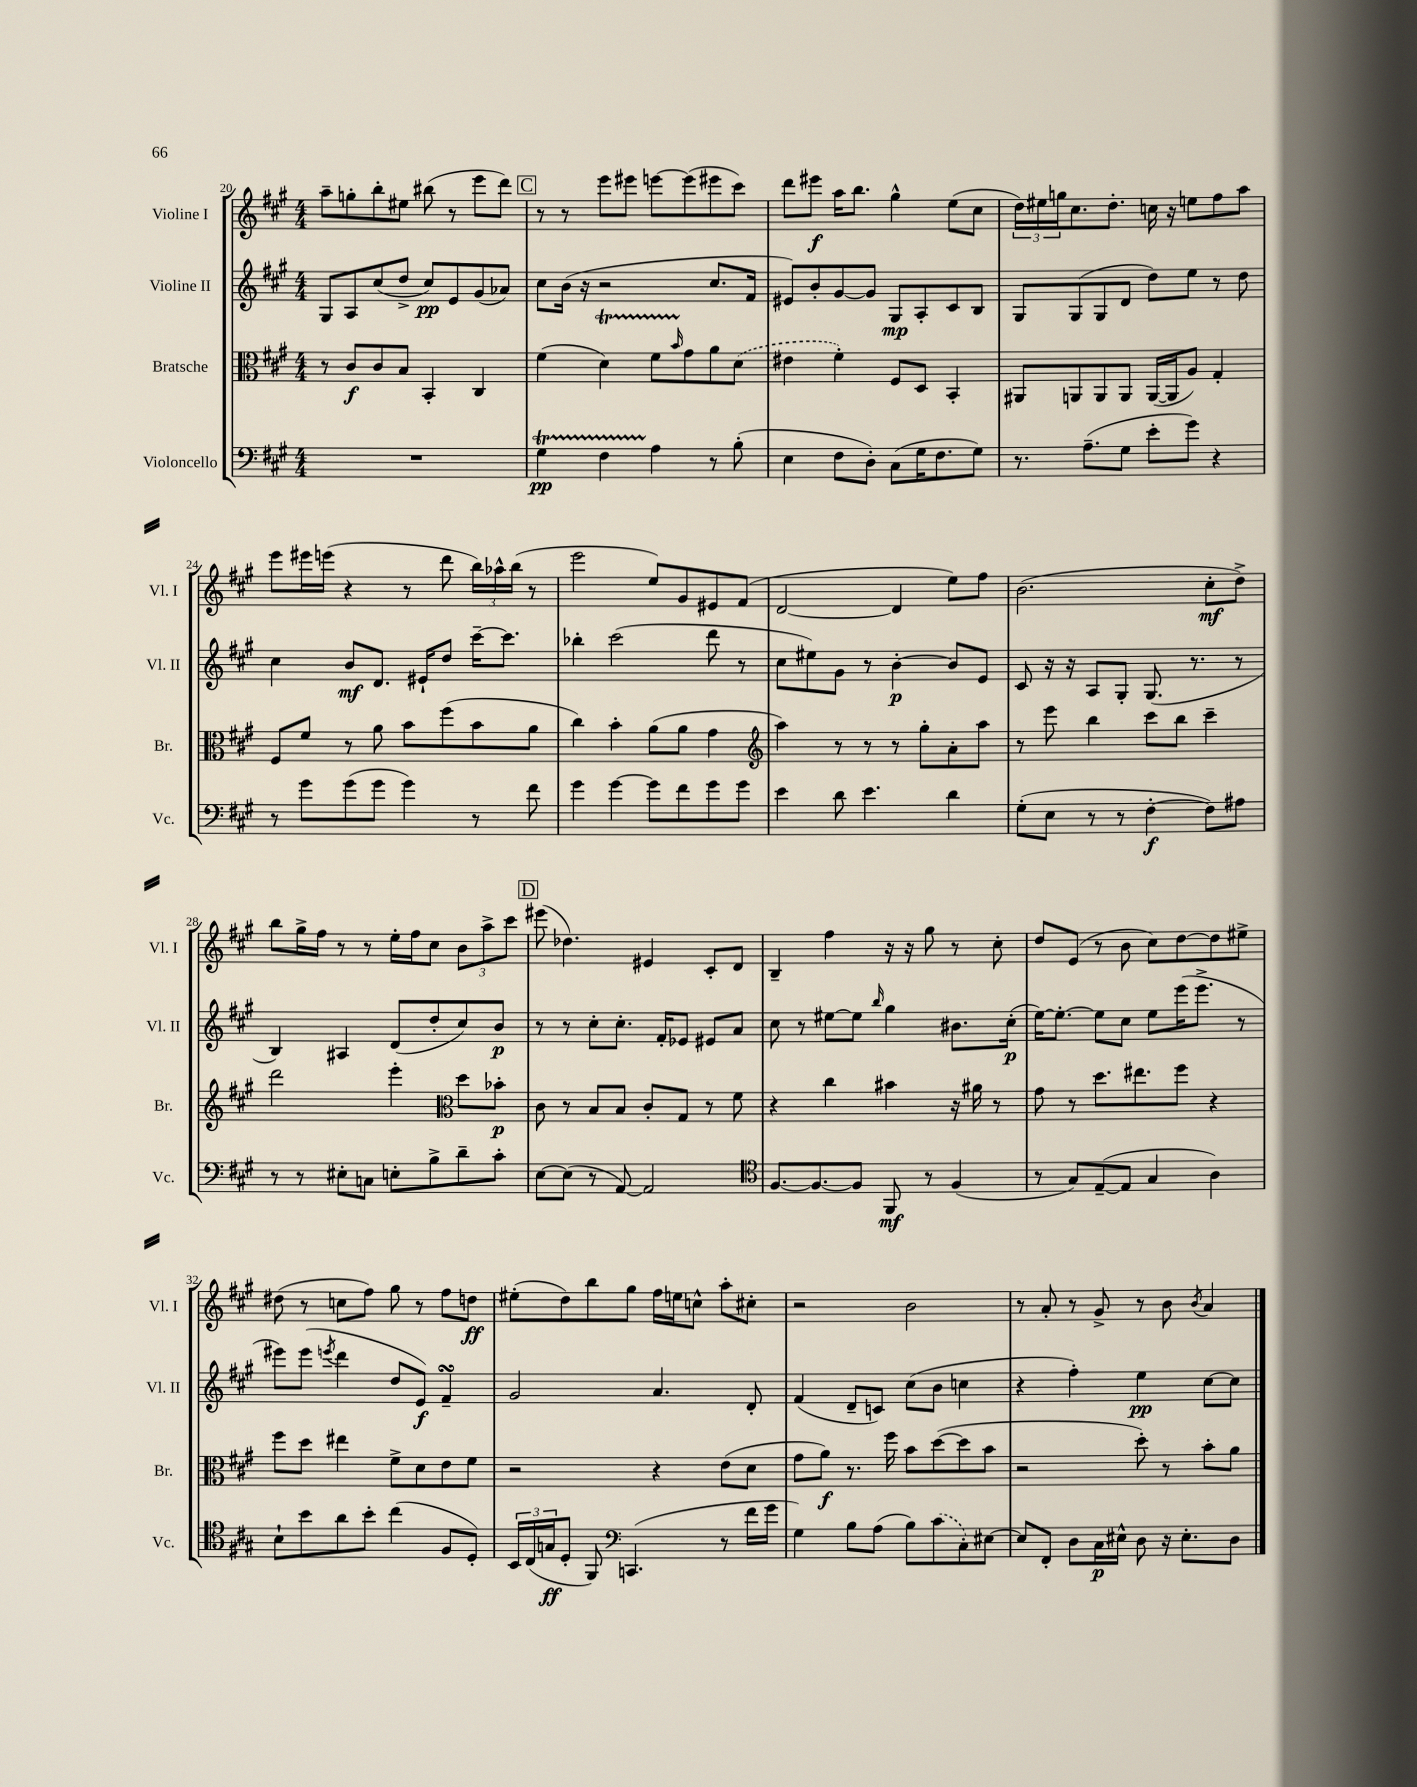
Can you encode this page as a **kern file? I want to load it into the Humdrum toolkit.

**kern	**dynam	**kern	**dynam	**kern	**dynam	**kern	**dynam
*part4	*part4	*part3	*part3	*part2	*part2	*part1	*part1
*staff4	*staff4	*staff3	*staff3	*staff2	*staff2	*staff1	*staff1
*I"Violoncello	*	*I"Bratsche	*	*I"Violine II	*	*I"Violine I	*
*I'Vc.	*	*I'Br.	*	*I'Vl. II	*	*I'Vl. I	*
*clefF4	*	*clefC3	*	*clefG2	*	*clefG2	*
*k[f#c#g#]	*	*k[f#c#g#]	*	*k[f#c#g#]	*	*k[f#c#g#]	*
*M4/4	*	*M4/4	*	*M4/4	*	*M4/4	*
=20	=20	=20	=20	=20	=20	=20	=20
1r	.	8r	.	8G#/L	.	8aa~\L	.
.	.	8c#/L	f	8A/	.	8ggn'\	.
.	.	8c#/	.	(8cc#/	.	8bb'\	.
.	.	8B/J	.	8dd^/J	.	8ee#X\J	.
.	.	4BB'/	.	8cc#/L)	pp	(8bb#X\	.
.	.	.	.	8e/	.	8r	.
.	.	4C#/	.	(8g#/	.	8eee\L	.
.	.	.	.	8a-X/J)	.	8ddd\J)	.
!!LO:REH:place=s1:t=C
=21	=21	=21	=21	=21	=21	=21	=21
4G#t\	pp	(4f#\	.	8cc#\L	.	8r	.
.	.	.	.	(16b\Jk	.	8r	.
.	.	.	.	16r	.	.	.
4F#TTT\	.	4dT\)	.	2r	.	8eee\L	.
.	.	.	.	.	.	8eee#X\J	.
4A\	.	8f#TTT\L	.	.	.	[8eeen\L	.
.	.	16qqb/	.	.	.	.	.
.	.	8g#\	.	.	.	(8eee\]	.
8r	.	8a\	.	8.cc#/L	.	8eee#X\	.
(8B'\	.	(8d\J	.	.	.	8ccc#\J)	.
.	.	.	.	16f#/Jk	.	.	.
=22	=22	=22	=22	=22	=22	=22	=22
4E\	.	4e#X\	.	8e#X/L)	.	8ddd\L	.
.	.	.	.	8b'/	.	8eee#X\J	f
8F#\L	.	4f#'\)	.	[8g#/	.	16aa\KL	.
.	.	.	.	.	.	8.bb\J	.
8D'\J)	.	.	.	8g#/J]	.	.	.
(8C#\L	.	8F#/L	.	8G#/L	mp	4gg#^^\	.
16G#\K	.	8D/J	.	8A'/	.	.	.
8.F#\	.	.	.	.	.	.	.
.	.	4BB'/	.	8c#/	.	(8ee\L	.
8G#\J)	.	.	.	8B/J	.	8cc#\J	.
=23	=23	=23	=23	=23	=23	=23	=23
8.r	.	8AA#X/L	.	8G#/L	.	24dd\LL)	.
.	.	.	.	.	.	24ee#X\	.
.	.	.	.	.	.	24ggn\J	.
.	.	8AAn/	.	(8G#/	.	8.cc#\	.
(8.A~\L	.	.	.	.	.	.	.
.	.	8AA/	.	8G#/	.	.	.
.	.	.	.	.	.	8.dd'\J	.
8G#\J	.	8AA/J	.	8d/J	.	.	.
8e'\L	.	([16AA/LL	.	8dd\L)	.	16ccn\	.
.	.	16AA/J]	.	.	.	16r	.
8g#\J)	.	8A/J)	.	8ee\J	.	8een\L	.
4r	.	4G#'/	.	8r	.	8ff#\	.
.	.	.	.	8dd\	.	8aa\J	.
!!LO:LB:g=z
=24	=24	=24	=24	=24	=24	=24	=24
8r	.	8F#/L	.	4cc#\	.	8eee\L	.
8g#\L	.	8f#/J	.	.	.	16eee#X\L	.
.	.	.	.	.	.	(16eeen\JJ	.
(8g#\	.	8r	.	8b/L	mf	4r	.
8g#\J	.	8a\	.	8.d/J	.	.	.
4g#\)	.	8b\L	.	.	.	8r	.
.	.	.	.	16e#X`/KL	.	.	.
.	.	(8ff#\	.	8dd/J	.	8ddd\	.
8r	.	8b\	.	[16ccc#~\KL	.	24bb\LL)	.
.	.	.	.	.	.	24aa-X^^\	.
.	.	.	.	8.ccc#\J]	.	.	.
.	.	.	.	.	.	(24bb\JJ	.
8f#\	.	8a\J	.	.	.	8r	.
=25	=25	=25	=25	=25	=25	=25	=25
4g#\	.	4cc#\)	.	4bb-X'\	.	2eee\	.
[4g#\	.	4b'\	.	(2ccc#\	.	.	.
8g#\L]	.	(8a\L	.	.	.	8ee/L)	.
8f#\	.	8a\J	.	.	.	8g#/	.
8g#\	.	4g#\	.	8ddd\	.	8e#X/	.
8g#\J	.	.	.	8r	.	(8f#/J	.
=26	=26	=26	=26	=26	=26	=26	=26
*	*	*clefG2	*	*	*	*	*
4e\	.	4aa\)	.	8cc#\L	.	[2d/	.
.	.	.	.	8ee#X\)	.	.	.
8d\	.	8r	.	8g#\J	.	.	.
4.e\	.	8r	.	8r	.	.	.
.	.	8r	.	[4b'\	p	4d/]	.
.	.	8gg#'\L	.	.	.	.	.
4d\	.	8a'\	.	8b/L]	.	8ee\L)	.
.	.	8aa\J	.	8e/J	.	8ff#\J	.
=27	=27	=27	=27	=27	=27	=27	=27
(8G#'\L	.	8r	.	8c#/	.	(2.b\	.
8E\J	.	8eee\	.	16r	.	.	.
.	.	.	.	16r	.	.	.
8r	.	4bb\	.	8A/L	.	.	.
8r	.	.	.	8G#'/J	.	.	.
[4F#'\	f	8ccc#\L	.	(8.G#/	.	.	.
.	.	8bb\J	.	.	.	.	.
.	.	.	.	8.r	.	.	.
8F#\L])	.	4ccc#~\	.	.	.	8cc#'\L	mf
8A#X\J	.	.	.	8r	.	8dd^\J)	.
!!LO:LB:g=z
=28	=28	=28	=28	=28	=28	=28	=28
8r	.	2ddd\	.	4B/)	.	8bb\L	.
8r	.	.	.	.	.	16gg#^\L	.
.	.	.	.	.	.	16ff#\JJ	.
8E#X'\L	.	.	.	4A#X/	.	8r	.
8Cn\J	.	.	.	.	.	8r	.
8En'\L	.	4eee'\	.	(8d/L	.	16ee'\LL	.
.	.	.	.	.	.	16ff#\J	.
8B^\	.	.	.	8dd'/	.	8cc#\J	.
*	*	*clefC3	*	*	*	*	*
8d~\	.	8dd\L	.	8cc#/)	.	12b\L	.
.	.	.	.	.	.	12aa^\	.
8c#'\J	.	8b-X'\J	p	8b/J	p	.	.
.	.	.	.	.	.	12ccc#\J	.
!!LO:REH:place=s1:t=D
=29	=29	=29	=29	=29	=29	=29	=29
[8E\L	.	8c#\	.	8r	.	(8eee#X\	.
(8E\J]	.	8r	.	8r	.	4.dd-X\)	.
8r	.	8B/L	.	8cc#'\L	.	.	.
[8AA/)	.	8B/J	.	8.cc#'\J	.	.	.
2AA/]	.	8c#'/L	.	.	.	4e#X/	.
.	.	.	.	16f#'/KL	.	.	.
.	.	8G#/J	.	8e-X/J	.	.	.
.	.	8r	.	8e#X/L	.	8c#'/L	.
.	.	8f#\	.	8a/J	.	8d/J	.
=30	=30	=30	=30	=30	=30	=30	=30
*clefC4	*	*	*	*	*	*	*
[8.F#/L	.	4r	.	8cc#\	.	4B~/	.
.	.	.	.	8r	.	.	.
8.F#/_	.	.	.	.	.	.	.
.	.	4cc#\	.	[8ee#X\L	.	4ff#\	.
8F#/J]	.	.	.	8ee#\J]	.	.	.
.	.	.	.	16qqbb/	.	.	.
8FF#/	mf	4b#X\	.	4gg#\	.	16r	.
.	.	.	.	.	.	16r	.
8r	.	.	.	.	.	8gg#\	.
(4F#/	.	16r	.	8.b#X\L	.	8r	.
.	.	16a#X\	.	.	.	.	.
.	.	8r	.	.	.	8cc#'\	.
.	.	.	.	(16cc#'\Jk	p	.	.
=31	=31	=31	=31	=31	=31	=31	=31
8r	.	8g#\	.	[16ee\KL)	.	8dd/L	.
.	.	.	.	8.ee'\J_	.	.	.
8G#/L)	.	8r	.	.	.	(8e/J	.
([8E~/	.	8.dd\L	.	8ee\L]	.	8r	.
8E/J]	.	.	.	8cc#\J	.	8b\	.
.	.	8.ee#X\	.	.	.	.	.
4G#/	.	.	.	8ee\L	.	8cc#\L)	.
.	.	8ff#\J	.	(16eee\K	.	[8dd\	.
.	.	.	.	8.eee^\J	.	.	.
4A\)	.	4r	.	.	.	8dd\]	.
.	.	.	.	8r	.	8ee#X^\J	.
!!LO:LB:g=z
=32	=32	=32	=32	=32	=32	=32	=32
8B`\L	.	8ff#\L	.	8eee#X\L)	.	(8dd#X\	.
8b\	.	8dd\J	.	(8eee#\J	.	8r	.
.	.	.	.	8qeeen/	.	.	.
8a\	.	4ee#X\	.	4ddd\	.	8ccn\L	.
8b'\J	.	.	.	.	.	8ff#\J)	.
(4cc#\	.	8f#^\L	.	8dd/L	.	8gg#\	.
.	.	8d\	.	8e/J)	f	8r	.
8F#/L	.	8e\	.	4f#sSSS~/	.	8ff#\L	.
8D'/J)	.	8f#\J	.	.	.	8ddn\J	ff
=33	=33	=33	=33	=33	=33	=33	=33
24BB/LL	.	2r	.	2g#/	.	(8ee#X'\L	.
(24C#/	.	.	.	.	.	.	.
24Gn/J	ff	.	.	.	.	.	.
8D'/J	.	.	.	.	.	8dd\)	.
8FF#/)	.	.	.	.	.	8bb\	.
*clefF4	*	*	*	*	*	*	*
(4.CCn/	.	.	.	.	.	8gg#\J	.
.	.	4r	.	4.a/	.	16ff#\LL	.
.	.	.	.	.	.	16een\J	.
.	.	.	.	.	.	8ccn^^\J	.
8r	.	(8e\L	.	.	.	8aa'\L	.
16f#\LL	.	8d\J	.	8d'/	.	8cc#X'\J	.
16g#\JJ	.	.	.	.	.	.	.
=34	=34	=34	=34	=34	=34	=34	=34
4G#\)	.	8g#\L	.	(4f#/	.	2r	.
.	.	8a\J)	f	.	.	.	.
8B\L	.	8.r	.	8d~/L	.	.	.
(8A\J	.	.	.	8cn/J)	.	.	.
.	.	16ff#\	.	.	.	.	.
8B\L)	.	8b\L	.	(8cc#\L	.	2b\	.
(8c#\	.	([8dd\	.	8b\J	.	.	.
8C#'\)	.	8dd\]	.	4ccn\	.	.	.
[8E#X\J	.	8b\J	.	.	.	.	.
=35	=35	=35	=35	=35	=35	=35	=35
8E#/L]	.	2r	.	4r	.	8r	.
8FF#'/J	.	.	.	.	.	8a'/	.
8D\L	.	.	.	4ff#'\)	.	8r	.
16C#\L	p	.	.	.	.	8g#^/	.
16E#X^^\JJ	.	.	.	.	.	.	.
8D\	.	8dd'\)	.	4ee\	pp	8r	.
16r	.	8r	.	.	.	8b\	.
8.E#'\L	.	.	.	.	.	.	.
.	.	.	.	.	.	8qb/	.
.	.	8b'\L	.	[8cc#\L	.	4a/	.
8D\J	.	8a\J	.	8cc#\J]	.	.	.
==	==	==	==	==	==	==	==
*-	*-	*-	*-	*-	*-	*-	*-
